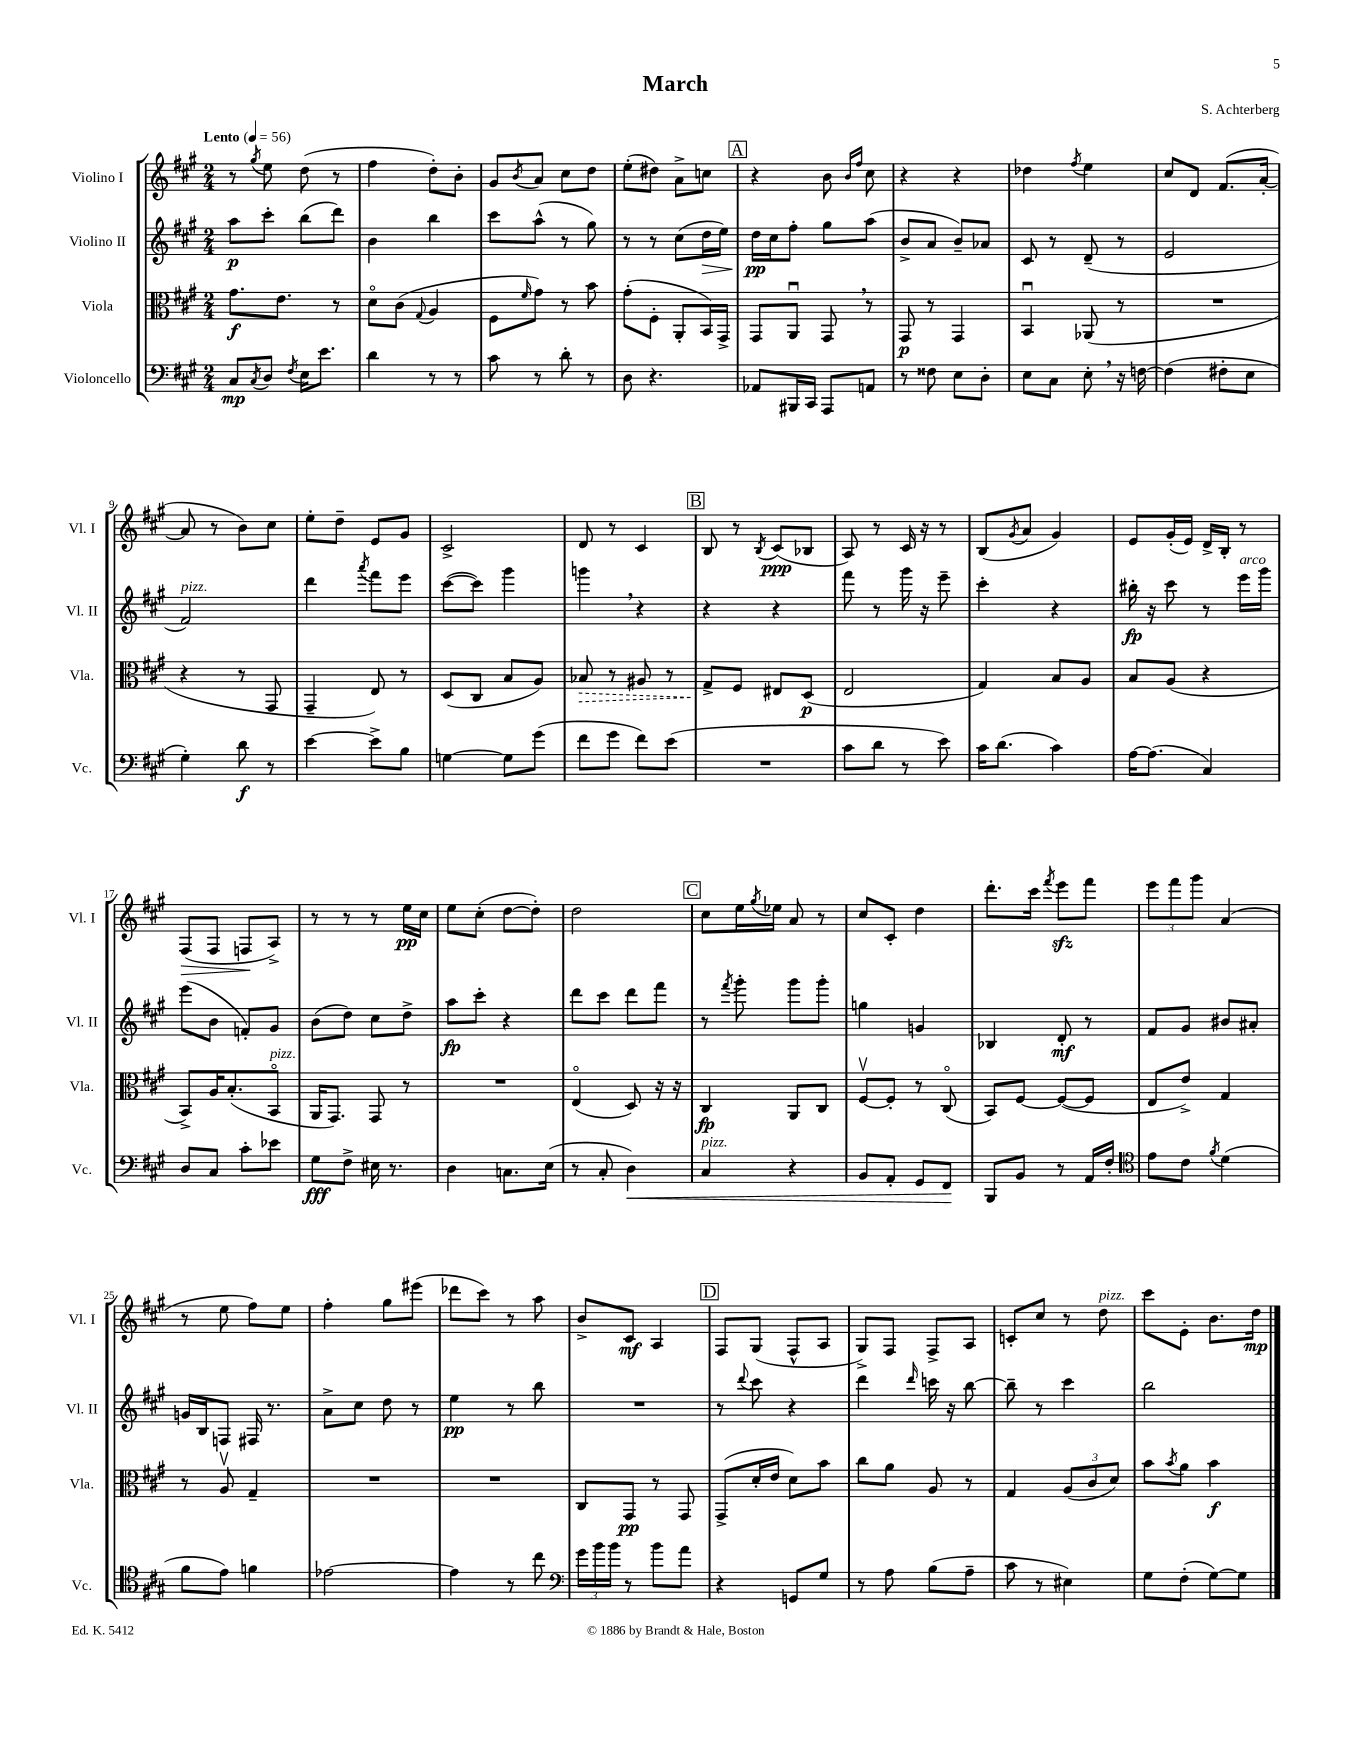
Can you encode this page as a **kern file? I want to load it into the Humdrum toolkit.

**kern	**kern	**kern	**kern
*staff4	*staff3	*staff2	*staff1
*clefF4	*clefC3	*clefG2	*clefG2
*k[f#c#g#]	*k[f#c#g#]	*k[f#c#g#]	*k[f#c#g#]
*M2/4	*M2/4	*M2/4	*M2/4
*MM56	*MM56	*MM56	*MM56
8C#	8.g#	8aa	8r
8qC#	.	.	8qgg#
8D	.	8ccc#'	8ee
.	8.e	.	.
8qF#	.	.	.
16E	.	(8bb	(8dd
8.e	.	.	.
.	8r	8ddd)	8r
=	=	=	=
4d	8do	4b	4ff#
.	(8c#	.	.
.	8qqG#	.	.
8r	4A	4bb	8dd')
8r	.	.	8b'
=	=	=	=
8c#	8F#	8ccc#	8g#
.	16qqf#	.	8qb
8r	8g#)	(8aa^^	8a
8d'	8r	8r	8cc#
8r	8b	8gg#)	8dd
=	=	=	=
8D	(8g#'	8r	(8ee'
4.r	8F#'	8r	8dd#)
.	8AA'	(8cc#	8a^
.	16BB)	16dd	8cc
.	16GG#^	16ee)	.
=	=	=	=
8AA-	8GG#	16dd	4r
.	.	16cc#	.
16BBB#	8AAu	8ff#'	.
16CC#	.	.	.
8AAA	8GG#	8gg#	8b
.	.	.	16qqb
.	.	.	16qqff#
8AA	8r	(8aa	8cc#
=	=	=	=
8r	8GG#	8b^	4r
8F##	8r	8a	.
8E	4GG#	8b~)	4r
8D'	.	8a-	.
=	=	=	=
8E	4BBu	8c#	4dd-
8C#	.	8r	.
.	.	.	8qff#
8E'	(8AA-	(8d~	4ee
16r	8r	8r	.
[16F	.	.	.
=	=	=	=
(4F]	2r	2e	8cc#
.	.	.	8d
8F#'	.	.	(8.f#
8E	.	.	.
.	.	.	[16a'
=	=	=	=
4G#')	4r	2f#)	8a]
.	.	.	8r
8d	8r	.	8b)
8r	8GG#	.	8cc#
=	=	=	=
[4e	4GG#~	4ddd	8ee'
.	.	.	8dd~
.	.	8qaaa	.
8e^]	8E)	8fff#	8e
8B	8r	8eee	8g#
=	=	=	=
[4G	(8D	([8ccc#	2c#^
.	8C#	8ccc#])	.
8G]	8B	4ggg#	.
(8g#	8A)	.	.
=	=	=	=
8f#	8B-	4ggg	8d
8g#	8r	.	8r
8f#)	8A#	4r	4c#
(8e	8r	.	.
=	=	=	=
2r	8G#^	4r	8B
.	8F#	.	8r
.	.	.	8qB
.	8E#	4r	(8c#
.	(8D	.	8B-
=	=	=	=
8c#	2E	8fff#	8A)
8d	.	8r	8r
8r	.	16ggg#	16c#
.	.	16r	16r
8e)	.	8eee~	8r
=	=	=	=
16c#	4G#)	4ccc#'	(8B
(8.d	.	.	.
.	.	.	8qg#
.	.	.	8a
4c#)	8B	4r	4g#)
.	8A	.	.
=	=	=	=
[16A	8B	16bb#'	8e
(8.A]	.	16r	.
.	(8A	8ccc#	(16g#'
.	.	.	16e)
4C#)	4r	8r	16d^
.	.	.	16B'
.	.	16eee	8r
.	.	16ggg#	.
=	=	=	=
8D	8BB^)	(8eee	(8F#
8C#	16A	8b	8F#
.	(8.B'	.	.
8c#'	.	8f')	8F
8e-	8BBo	8g#	8A^)
=	=	=	=
8G#	16AA	(8b	8r
.	8.GG#)	.	.
8F#^	.	8dd)	8r
16E#	8GG#	8cc#	8r
8.r	.	.	.
.	8r	8dd^	16ee
.	.	.	16cc#
=	=	=	=
4D	2r	8aa	8ee
.	.	8ccc#'	(8cc#'
8.C	.	4r	[8dd
.	.	.	8dd'])
(16E	.	.	.
=	=	=	=
8r	(4Eo	8ddd	2dd
8C#'	.	8ccc#	.
4D)	8D)	8ddd	.
.	16r	8fff#	.
.	16r	.	.
=	=	=	=
4C#	4C#	8r	8cc#
.	.	8qfff#	.
.	.	8ggg#'	16ee
.	.	.	8qgg#
.	.	.	16ee-
4r	8AA	8ggg#	8a
.	8C#	8ggg#'	8r
=	=	=	=
8BB	[8F#v	4gg	8cc#
8AA'	8F#']	.	8c#'
8GG#	8r	4g	4dd
8FF#	(8C#o	.	.
=	=	=	=
8BBB	8BB)	4B-	8.ddd'
8BB	[8F#	.	.
.	.	.	16ccc#
.	.	.	8qfff#
8r	(8F#_	8d'	8eee
16AA	8F#]	8r	8fff#
16F#'	.	.	.
=	=	=	=
*clefC4	*	*	*
8e	8E	8f#	12eee
.	.	.	12fff#
8c#	8e^)	8g#	.
.	.	.	12ggg#
8qf#	.	.	.
(4d	4G#	8b#	(4a
.	.	8a#'	.
=	=	=	=
8f#	8r	16g	8r
.	.	16B	.
8e)	8Av	8F	8ee
4f	4G#~	16F#	8ff#)
.	.	8.r	.
.	.	.	8ee
=	=	=	=
[2e-	2r	8a^	4ff#'
.	.	8cc#	.
.	.	8dd	8gg#
.	.	8r	(8eee#
=	=	=	=
4e-]	2r	4ee	8ddd-
.	.	.	8ccc#)
8r	.	8r	8r
8cc#	.	8bb	8aa
=	=	=	=
*clefF4	*	*	*
24g#	8C#	2r	8b^
24b	.	.	.
24b	.	.	.
8r	8GG#	.	8c#
8b	8r	.	4A
8a	8GG#	.	.
=	=	=	=
4r	(8GG#^	8r	8F#
.	.	8qqddd	.
.	16d'	8ccc#	(8G#
.	16e	.	.
8GG	8d)	4r	8F#^^
8G#	8b	.	8A
=	=	=	=
8r	8cc#	4ddd	8G#^)
8A	8a	.	8F#
.	.	16qqddd	.
(8B	8A	16ccc	8F#^
.	.	16r	.
8A~	8r	[8bb	8A
=	=	=	=
8c#	4G#	8bb~]	8c'
8r	.	8r	8cc#
4E#)	(12A	4ccc#	8r
.	12c#	.	.
.	.	.	8dd
.	12d)	.	.
=	=	=	=
8G#	8b	2bb	8ccc#
.	8qb	.	.
(8F#'	8a	.	8e'
[8G#)	4b	.	8.b
8G#]	.	.	.
.	.	.	16dd
==	==	==	==
*-	*-	*-	*-
